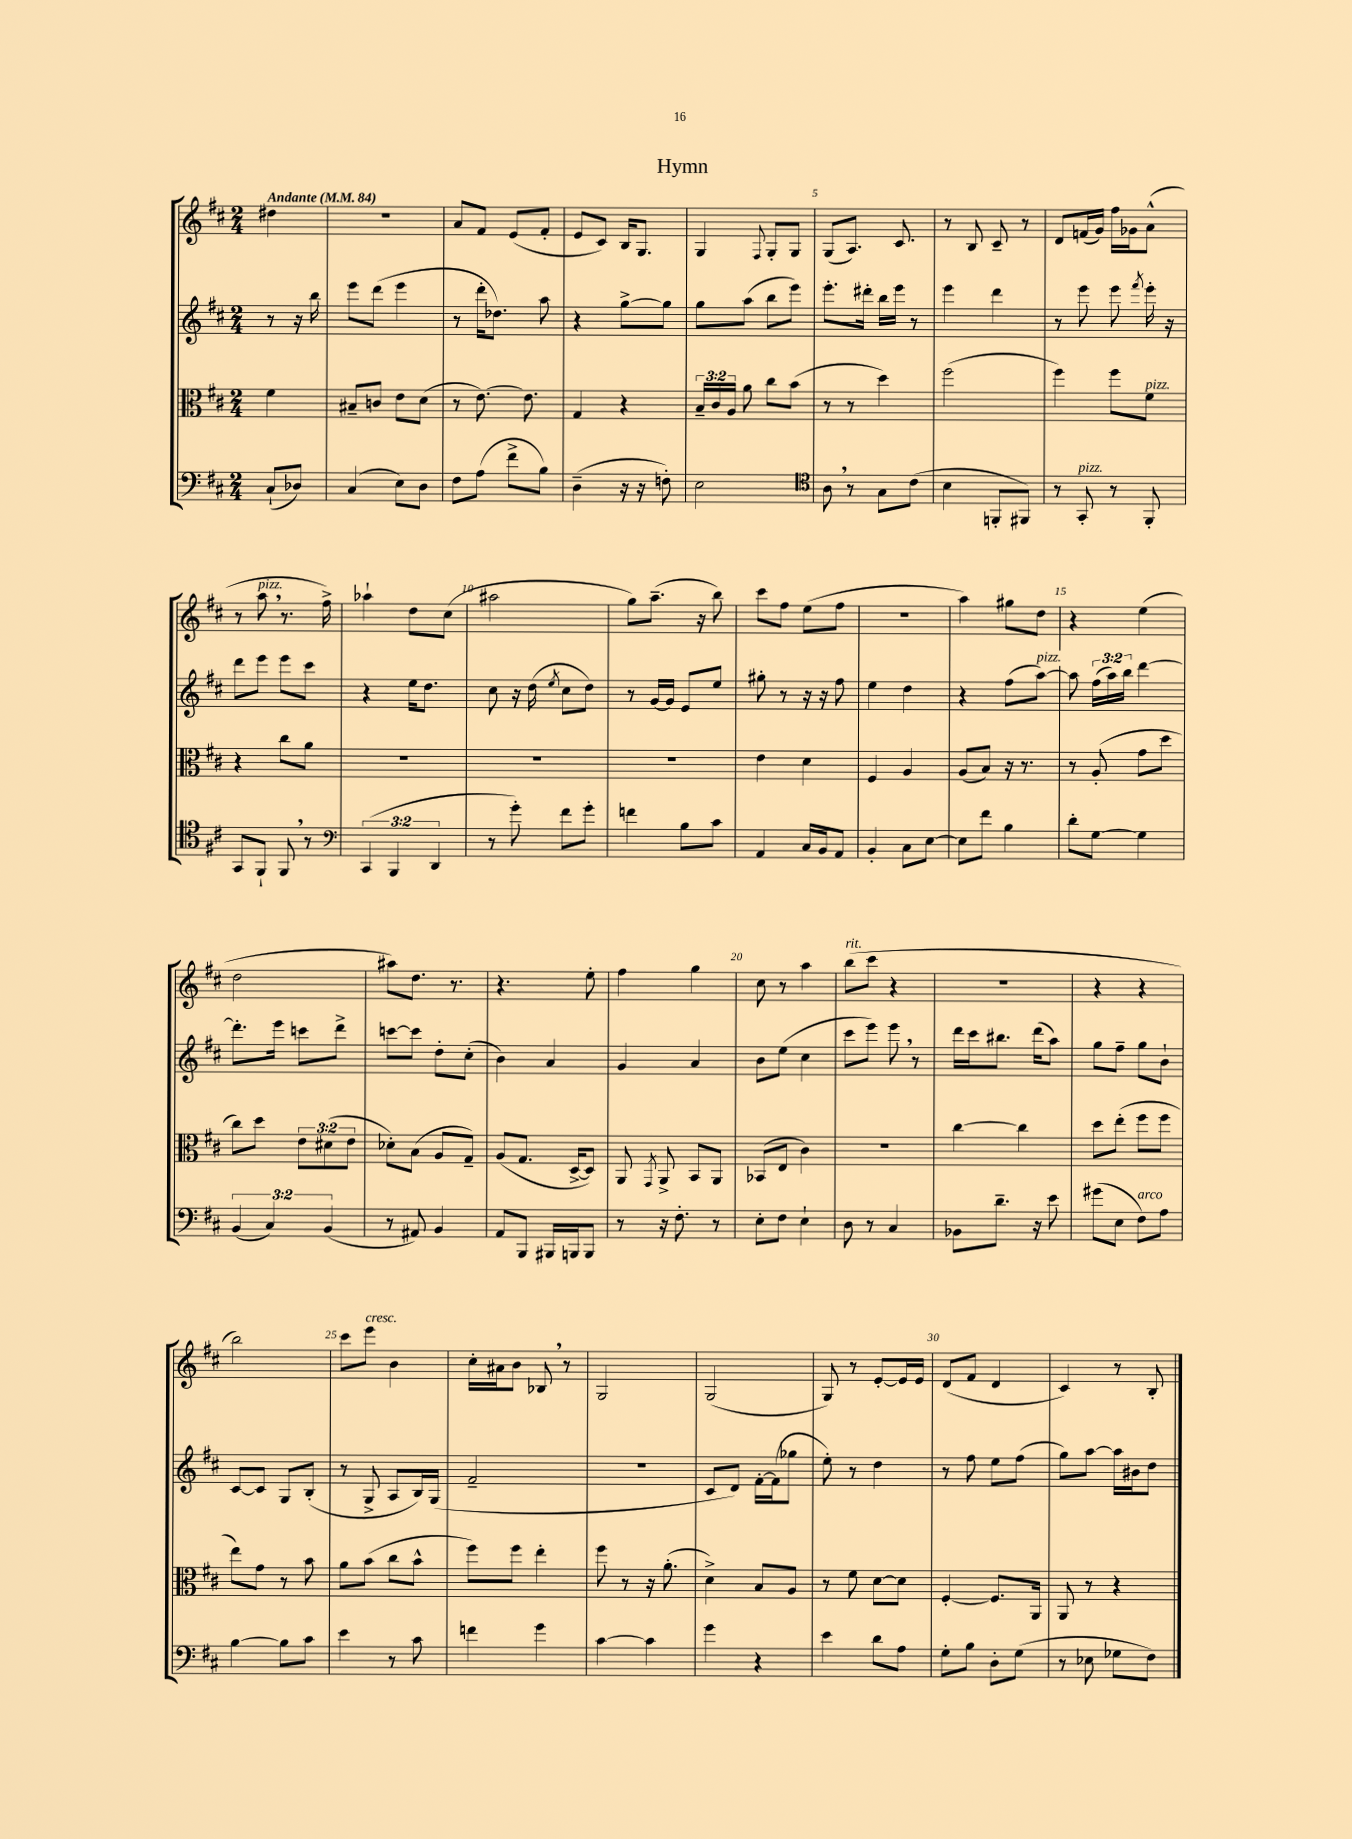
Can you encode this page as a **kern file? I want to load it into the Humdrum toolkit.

**kern	**kern	**kern	**kern
*staff4	*staff3	*staff2	*staff1
*clefF4	*clefC3	*clefG2	*clefG2
*k[f#c#]	*k[f#c#]	*k[f#c#]	*k[f#c#]
*M2/4	*M2/4	*M2/4	*M2/4
*MM84	*MM84	*MM84	*MM84
(8C#`/L	4f#\	8r	4dd#\
8D-/J)	.	16r	.
.	.	16bb\	.
=	=	=	=
(4C#/	8B#~/L	8eee\L	2r
.	8c/J	(8ddd\J	.
8E\L)	8e\L	4eee\	.
8D\J	(8d\J	.	.
=	=	=	=
8F#\L	8r	8r	8a/L
(8A\J	[8.e\)	16ddd'\LK	8f#/J
.	.	8.dd-\J)	.
8f#^\L	.	.	(8e/L
.	8.e\]	.	.
8B\J)	.	8aa\	8f#'/J
=	=	=	=
(4D~\	4G/	4r	8e/L
.	.	.	8c#/J)
16r	4r	[8gg^\L	16B/LK
16r	.	.	8.G/J
8F'\)	.	8gg\]J	.
=	=	=	=
2E\	24B~/LL	8gg\L	4G/
.	24c#/	.	.
.	24A/JJ	.	.
.	8a\	(8aa\J	.
.	.	.	8qqF#/
.	8cc#\L	8bb\L	8G'/L
.	(8b\J	8eee\J)	8G/J
=	=	=	=
*clefC4	*	*	*
8A\	8r	8.eee'\L	(8G/L
8r	8r	.	8.A/J)
.	.	16ddd#'\Jk	.
8G\L	4dd\)	16bb\LL	.
.	.	16eee\JJ	8.c#/
(8c#\J	.	8r	.
=	=	=	=
4B\	(2ff#\	4eee\	8r
.	.	.	8B/
8FF'/L	.	4ddd\	8c#~/
8FF#/J)	.	.	8r
=	=	=	=
8r	4ff#\)	8r	8d/L
8GG'/	.	8eee\	(16f/L
.	.	.	16g/JJ)
8r	8ff#\L	8eee\	16ff#\LL
.	.	.	16g-\J
.	.	8qfff#/	.
8FF#'/	8f#\J	16eee'\	(8a^^\J
.	.	16r	.
=	=	=	=
8GG/L	4r	8ddd\L	8r
8FF#`/J	.	8eee\J	8aa\
8FF#/	8cc#\L	8eee\L	8.r
8r	8a\J	8ccc#\J	.
.	.	.	16ff#^\)
=	=	=	=
*clefF4	*	*	*
(6CC#/	2r	4r	4aa-`\
6BBB/	.	.	.
.	.	16ee\LK	8dd\L
.	.	8.dd\J	.
6DD/	.	.	.
.	.	.	(8cc#\J
=	=	=	=
8r	2r	8cc#\	2aa#\
8g'\)	.	16r	.
.	.	(16dd\	.
.	.	8qee/	.
8f#\L	.	8cc#\L	.
8g'\J	.	8dd\J)	.
=	=	=	=
4f\	2r	8r	8gg\L)
.	.	[16g/LL	(8.aa~\J
.	.	16g/]JJ	.
8B\L	.	8e/L	.
.	.	.	16r
8c#\J	.	8ee/J	8bb\)
=	=	=	=
4AA/	4e\	8gg#'\	8ccc#\L
.	.	8r	8ff#\J
16C#/LL	4d\	16r	(8ee\L
16BB/J	.	16r	.
8AA/J	.	8ff#\	8ff#\J
=	=	=	=
4BB'/	4F#/	4ee\	2r
8C#\L	4A/	4dd\	.
[8E\J	.	.	.
=	=	=	=
8E\]L	(8A/L	4r	4aa\)
8f#\J	8B/J)	.	.
4B\	16r	(8ff#\L	8gg#\L
.	8.r	.	.
.	.	[8aa\J)	8dd\J
=	=	=	=
8d'\L	8r	8aa\]	4r
[8G\J	(8A'/	(24ff#\LL	.
.	.	24aa\)	.
.	.	24bb\JJ	.
4G\]	8g\L	[4ddd\	(4ee\
.	8dd\J	.	.
=	=	=	=
(6BB/	8cc#\L)	8.ddd'\]L	2dd\
.	8dd\J	.	.
6C#/)	.	.	.
.	.	16eee\Jk	.
.	12e\L	8ccc\L	.
(6BB/	(12d#\	.	.
.	.	8ddd^\J	.
.	12e\J	.	.
=	=	=	=
8r	8d-'\L)	[8ccc\L	8aa#\L)
8AA#/)	(8B\J	8ccc\]J	8.dd\J
4BB/	8A/L	8dd'\L	.
.	.	.	8.r
.	8G~/J)	(8cc#'\J	.
=	=	=	=
8AA/L	(8A/L	4b\)	4.r
8BBB/J	8.G/J	.	.
16BBB#/LL	.	4a/	.
16BBB/J	[16D^/LK	.	.
8BBB/J	8D/]J)	.	8ee'\
=	=	=	=
8r	8AA/	4g/	4ff#\
.	8qGG/	.	.
16r	8AA^/	.	.
8.F#'\	.	.	.
.	8BB/L	4a/	4gg\
8r	8AA/J	.	.
=	=	=	=
8E'\L	(8BB-/L	8b\L	8cc#\
8F#\J	8E/J	(8ee\J	8r
4E`\	4c#\)	4cc#\	4aa\
=	=	=	=
8D\	2r	8ccc#\L	(8bb\L
8r	.	8eee\J)	8ccc#\J
4C#/	.	8eee\	4r
.	.	8r	.
=	=	=	=
8BB-\L	[4cc#\	16ddd\LL	2r
.	.	16ccc#\J	.
8.d~\J	.	8.bb#\J	.
.	4cc#\]	.	.
16r	.	(16ddd\LK	.
8e\	.	8aa\J)	.
=	=	=	=
(8g#\L	8dd\L	8gg\L	4r
8E\J	(8ee'\J	8ff#~\J	.
8F#\L)	8ff#\L	8gg\L	4r
8A\J	8ff#\J	8b`\J	.
=	=	=	=
[4B\	8ee\L)	[8c#/L	2bb\)
.	8g\J	8c#/]J	.
8B\]L	8r	8G/L	.
8c#\J	8b\	(8B'/J	.
=	=	=	=
4e\	8a\L	8r	8ccc#\L
.	(8b\J	8G^/	8eee\J
8r	8cc#\L	8A/L	4b\
8c#\	8b^^\J	16B/L)	.
.	.	(16G/JJ	.
=	=	=	=
4f\	8ff#\L)	2f#~/	16cc#'\LL
.	.	.	16a#\J
.	8ff#\J	.	8b\J
4g\	4ee'\	.	8B-/
.	.	.	8r
=	=	=	=
[4c#\	8ff#\	2r	2G/
.	8r	.	.
4c#\]	16r	.	.
.	(8.a'\	.	.
=	=	=	=
4g\	4d^\)	8c#/L	(2G/
.	.	8d/J)	.
4r	8B/L	[16f#'\LL	.
.	.	(16f#\]J	.
.	8A/J	8gg-\J	.
=	=	=	=
4e\	8r	8ee'\)	8G/)
.	8f#\	8r	8r
8d\L	[8d\L	4dd\	[8e'/L
8A\J	8d\]J	.	16e/]L
.	.	.	16e/JJ
=	=	=	=
8G'\L	[4F#'/	8r	(8d/L
8B\J	.	8ff#\	8f#/J
8D'\L	8.F#/]L	8ee\L	4d/
(8G\J	.	(8ff#\J	.
.	16AA/Jk	.	.
=	=	=	=
8r	8AA/	8gg\L)	4c#/)
8E-\	8r	[8aa\J	.
8G-\L	4r	16aa\]LL	8r
.	.	16b#\J	.
8F#\J)	.	8dd\J	8B'/
==	==	==	==
*-	*-	*-	*-
